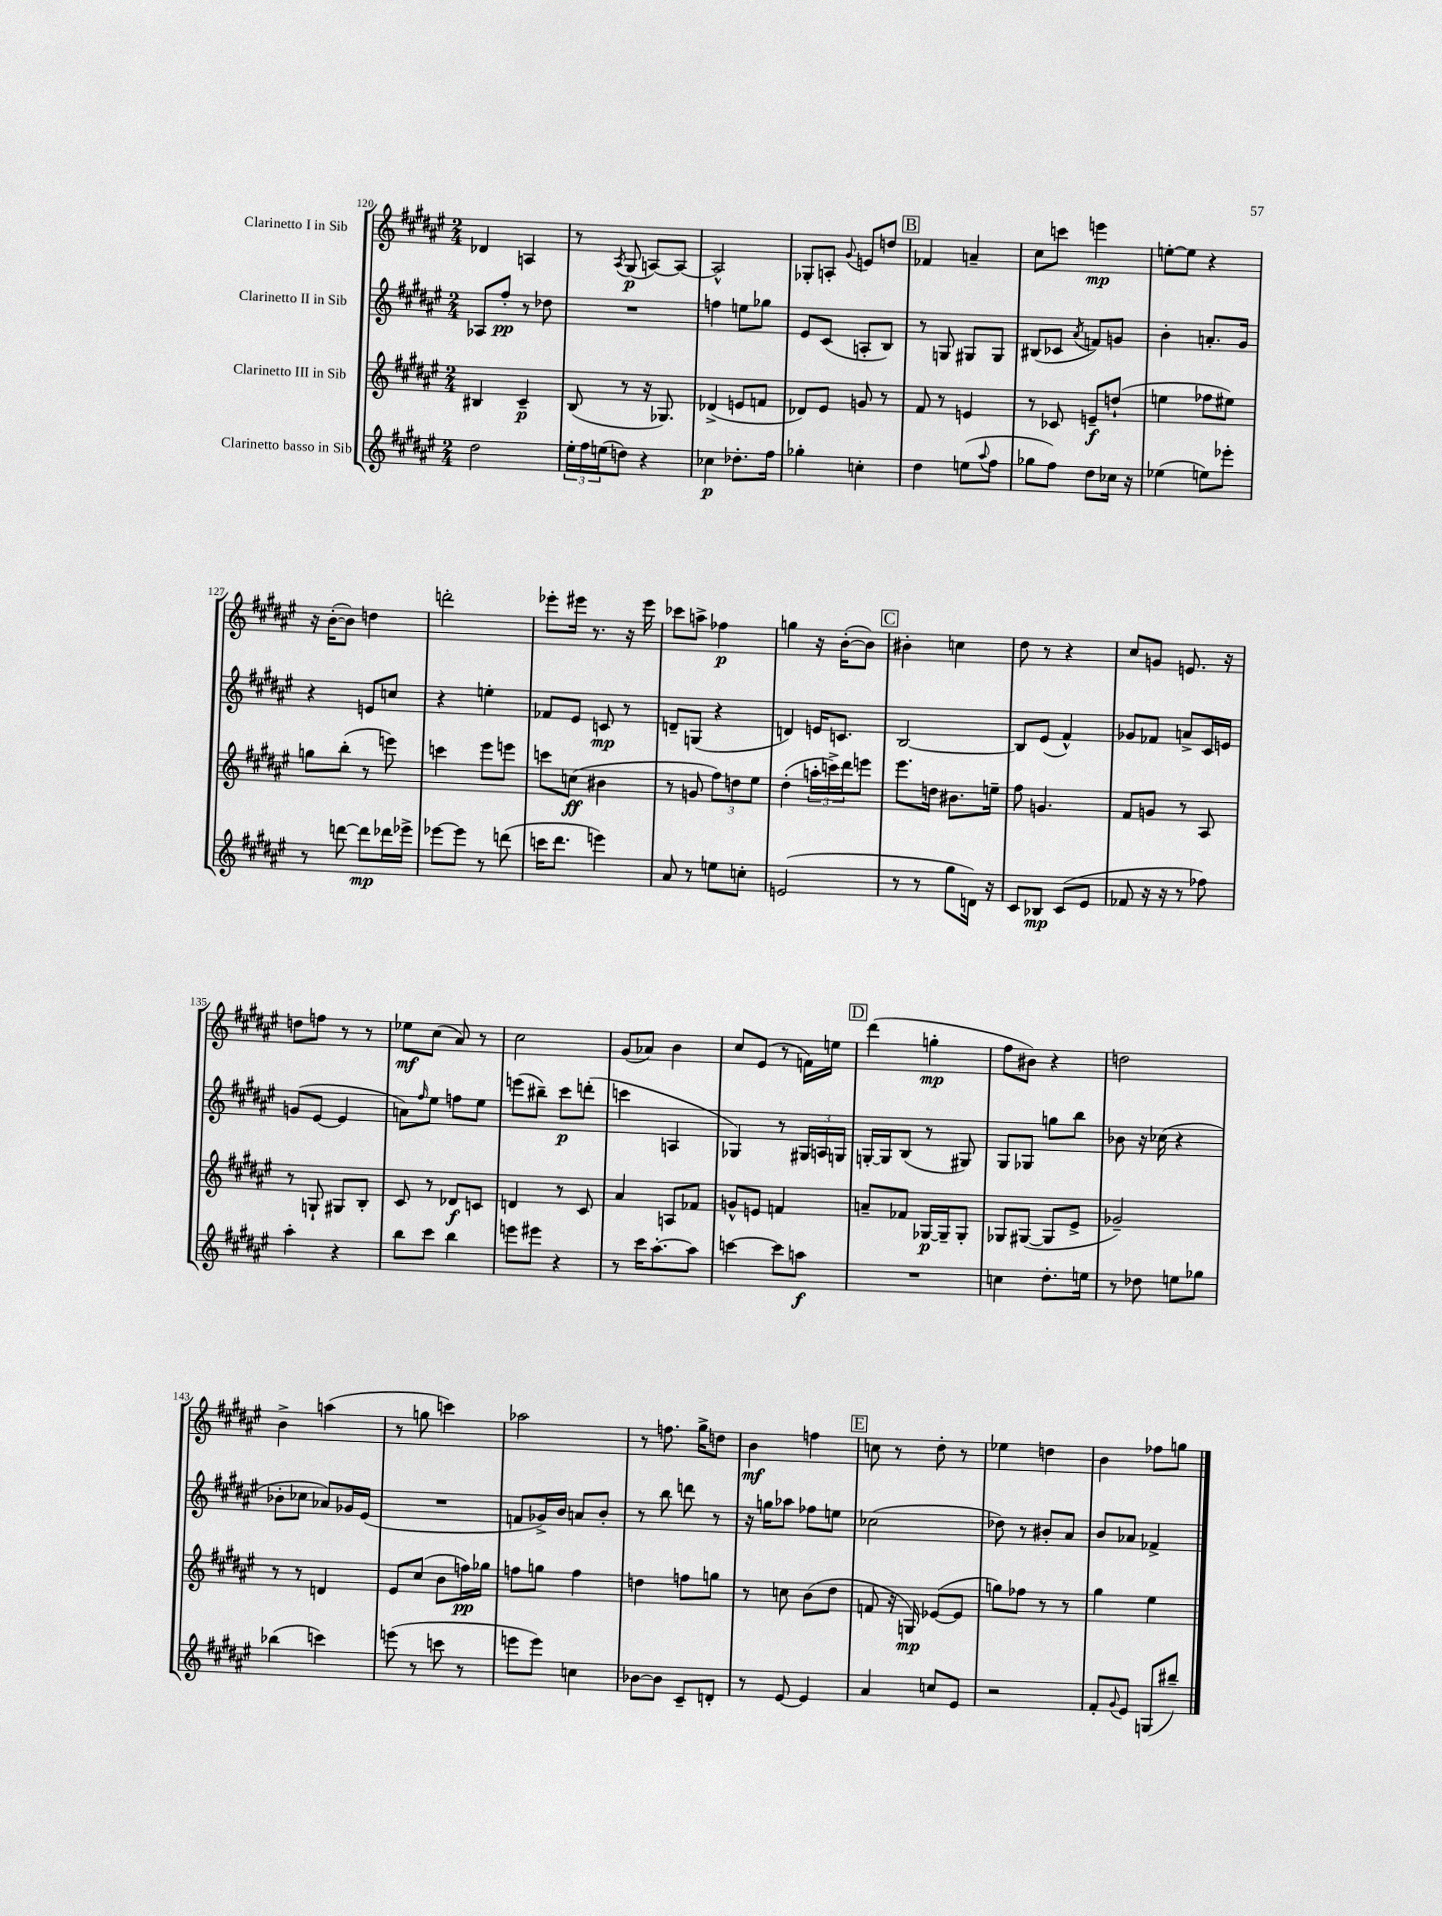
<<
\new StaffGroup <<
\new Staff = "s0" \with { instrumentName = "Clarinetto I in Sib" } {
    \clef treble \key fis \major \numericTimeSignature \time 2/4
    des'4 a4 |
    r8 \acciaccatura { ais8 } gis8\p( a8~) a8~ |
    a2-^ |
    ges8-. a8-. \appoggiatura { gis'8 } e'8 d''8 |
    \mark \markup { \box "B" } fes'4 a'4-- |
    cis''8 c'''8 e'''4\mp |
    e''8~-. e''8 r4 |
    r16 b'16~-.( b'8) d''4 |
    d'''2-. |
    ees'''8-. eis'''16 r8. r16 eis'''16 |
    ces'''8 a''8-> fes''4\p |
    g''4 r16 b'16~-.( b'8) |
    \mark \markup { \box "C" } bis'4-. c''4 |
    dis''8 r8 r4 |
    cis''8 g'8 e'8. r16 |
    d''8 f''8 r8 r8 |
    ees''8\mf cis''8( ais'8) r8 |
    cis''2 |
    gis'8( aes'8) b'4 |
    cis''8 eis'8( r8 f'16) e''16 |
    \mark \markup { \box "D" } dis'''4( g''4-.\mp |
    fis''8 bis'8) r4 |
    d''2 |
    b'4-> a''4( |
    r8 g''8 c'''4) |
    aes''2 |
    r8 f''8. gis''16-> d''8 |
    b'4\mf f''4 |
    \mark \markup { \box "E" } c''8 r8 dis''8-. r8 |
    ees''4 d''4 |
    b'4 fes''8 g''8 \bar "|." |
}
\new Staff = "s1" \with { instrumentName = "Clarinetto II in Sib" } {
    \clef treble \key fis \major \numericTimeSignature \time 2/4
    aes8 fis''8-.\pp r8 des''8 |
    R2 |
    f''4 e''8 ges''8 |
    eis'8 cis'8( a8-. b8) |
    \mark \markup { \box "B" } r8 g8 gis8 gis8 |
    bis8( ces'8 \acciaccatura { ais'8 } f'8) g'8 |
    b'4-. a'8.-. gis'16 |
    r4 e'8 c''8 |
    r4 e''4-. |
    fes'8 eis'8 c'8\mp r8 |
    d'8-- g8( r4 |
    d'4) e'16 c'8. |
    \mark \markup { \box "C" } b2~ |
    b8 eis'8( fis'4-^) |
    ges'8 fes'8 a'8-> cis'16 e'16 |
    g'8( eis'8~ eis'4 |
    a'8) \grace { fis''16 } eis''8 f''8 eis''8 |
    e'''8( bis''8--) cis'''8\p d'''8-.( |
    c'''4 a4 |
    ges4) r8 \tuplet 3/2 { gis16 a16 g16 } |
    \mark \markup { \box "D" } g16~-. g16 b8( r8 gis8) |
    gis8 ges8 g''8 b''8 |
    bes'8 r16 ces''16( r4 |
    bes'8-. ces''8 aes'8) ges'16 eis'16( |
    R2 |
    f'8 ges'16->) b'16 a'8 b'8-. |
    r8 b''8 d'''8 r8 |
    r16 g''16 aes''8 fes''8 e''8 |
    \mark \markup { \box "E" } ces''2( |
    des''8) r8 bis'8-. ais'8 |
    b'8 aes'8 fes'4-> \bar "|." |
}
\new Staff = "s2" \with { instrumentName = "Clarinetto III in Sib" } {
    \clef treble \key fis \major \numericTimeSignature \time 2/4
    bis4 cis'4--\p |
    b8( r8 r16 ges8.) |
    des'4->( e'8 f'8 |
    des'8) eis'8 g'8 r8 |
    \mark \markup { \box "B" } fis'8 r8 e'4 |
    r8 ces'8 e'8--\f d''8-!( |
    e''4 fes''8 eis''8) |
    g''8 b''8-.( r8 e'''8) |
    c'''4 eis'''8 e'''8 |
    c'''8 c''8\ff( bis'4 |
    r8 g'8 \tuplet 3/2 { fis''8) d''8 eis''8 } |
    dis''4-.( \tuplet 3/2 { a''16-. c'''16->) dis'''16 } e'''8 |
    \mark \markup { \box "C" } eis'''8. d''16 bis'8. e''16-- |
    fis''8 g'4. |
    fis'8 g'8 r8 ais8 |
    r8 g8-! gis8 b8-. |
    cis'8 r8 des'8\f c'8 |
    d'4 r8 cis'8 |
    ais'4 a8 fes'8 |
    g'8-^ e'8 f'4 |
    \mark \markup { \box "D" } a'8-- fes'8 ges16~\p ges16-- ges8-. |
    ges8 gis8~( gis8 eis'8-> |
    ges'2--) |
    r8 r8 d'4 |
    eis'8 cis''8( b'8 f''16\pp) ges''16 |
    f''8 g''8 f''4 |
    d''4 f''8 g''8 |
    r8 c''8 b'8( dis''8 |
    \mark \markup { \box "E" } f'8 r16 g16\mp) ees'8~( ees'8 |
    g''8) fes''8 r8 r8 |
    gis''4 eis''4 \bar "|." |
}
\new Staff = "s3" \with { instrumentName = "Clarinetto basso in Sib" } {
    \clef treble \key fis \major \numericTimeSignature \time 2/4
    dis''2 |
    \tuplet 3/2 { eis''16-. fis''16 e''16( } d''8) r4 |
    ces''4\p des''8.-. fis''16 |
    ges''4-. c''4-. |
    \mark \markup { \box "B" } dis''4 e''8( \appoggiatura { ais''8 } fis''8 |
    ges''8 fis''8) dis''8 ces''16 r16 |
    ees''4( e''8) ees'''8-. |
    r8 d'''8~ d'''8\mp des'''16 ees'''16-> |
    ees'''8~ ees'''8 r8 d'''8( |
    c'''16 dis'''8. e'''4) |
    ais'8 r8 e''8 c''8-. |
    e'2( |
    \mark \markup { \box "C" } r8 r8 gis''8 d'16) r16 |
    cis'8 bes8\mp cis'8( eis'8 |
    fes'8 r16 r16 r8 fes''8) |
    ais''4-. r4 |
    b''8 cis'''8 b''4 |
    e'''8 eis'''8 r4 |
    r8 cis'''16 ais''8.~-. ais''8 |
    c'''4~ c'''8 a''8\f |
    \mark \markup { \box "D" } R2 |
    c''4 dis''8.-. e''16 |
    r8 des''8 e''8 ges''8 |
    bes''4( c'''4) |
    e'''8( r8 c'''8 r8 |
    e'''8 e'''8) c''4 |
    bes'8~ bes'8 cis'8-- d'8-. |
    r8 eis'8~ eis'4 |
    \mark \markup { \box "E" } ais'4 c''8 eis'8 |
    r2 |
    fis'8-. \appoggiatura { gis'8 } eis'8 g8( bis''8--) \bar "|." |
}
>>
>>
\layout { \context { \Score currentBarNumber = #120 } }
